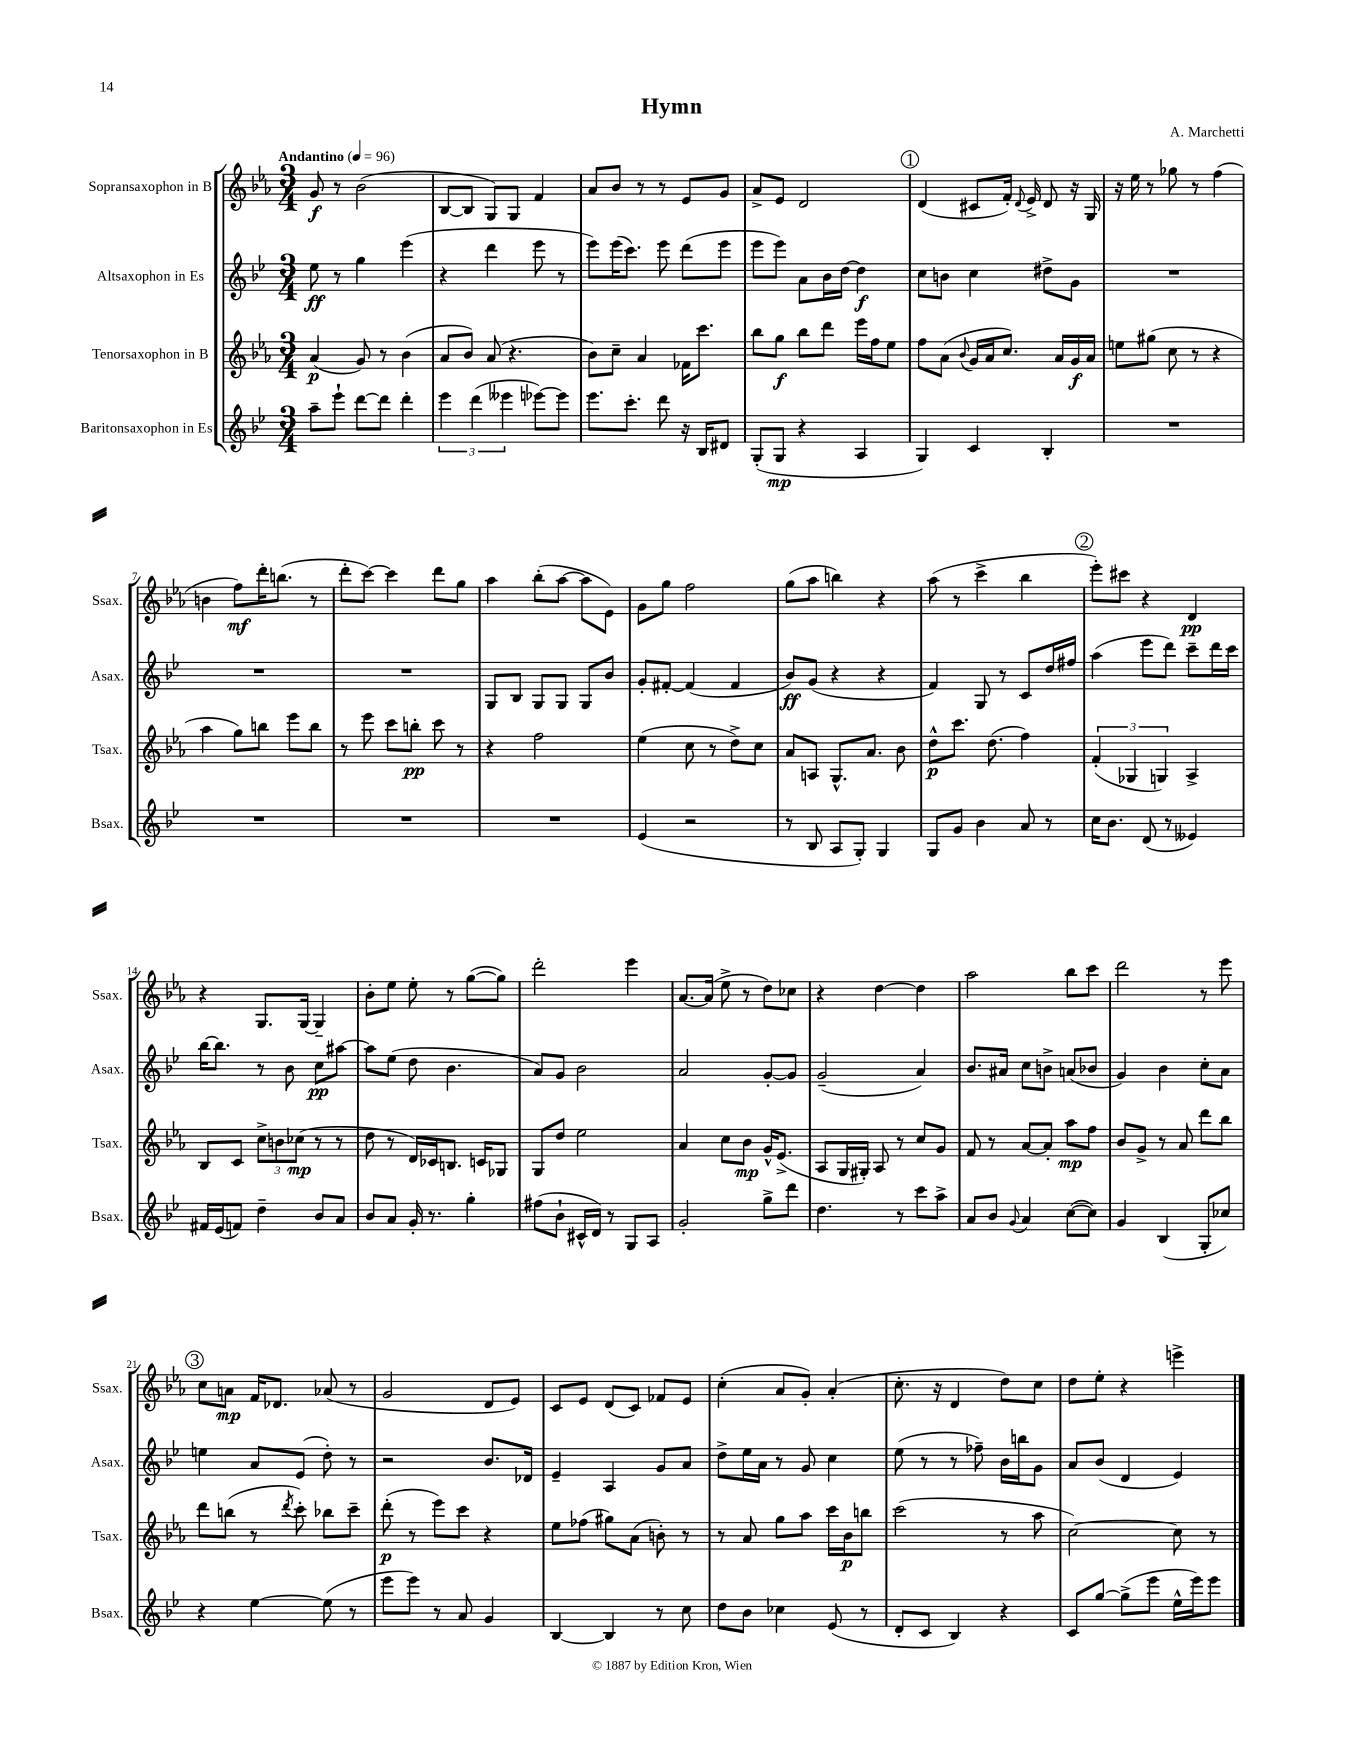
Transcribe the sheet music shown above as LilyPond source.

\header { title = "Hymn" composer = "A. Marchetti" }
<<
\new StaffGroup <<
\new Staff = "s0" \with { instrumentName = "Sopransaxophon in B" shortInstrumentName = "Ssax." } {
    \clef treble \key ees \major \numericTimeSignature \time 3/4 \tempo "Andantino" 4 = 96
    \autoBeamOff g'8\f r8 bes'2( |
    bes8[~ bes8] g8[) g8] f'4 |
    aes'8[ bes'8] r8 r8 ees'8[ g'8] |
    aes'8[-> ees'8] d'2 |
    \mark \markup { \circle "1" } d'4( cis'8[ f'16]-.) \appoggiatura { d'8 } ees'16-> d'8 r16 g16 |
    r16 ees''16 r8 ges''8 r8 f''4( |
    b'4 f''8[\mf) d'''16-. b''8.]( r8 |
    d'''8[-. c'''8]~) c'''4 d'''8[ g''8] |
    aes''4 bes''8[-.( aes''8]~ aes''8[ ees'8]) |
    g'8[ g''8] f''2 |
    g''8[( aes''8] b''4) r4 |
    aes''8( r8 c'''4-> bes''4 |
    \mark \markup { \circle "2" } ees'''8[-.) cis'''8] r4 d'4\pp |
    r4 g8.[ g16]~ g4-- |
    bes'8[-. ees''8] ees''8-. r8 g''8[~( g''8]) |
    d'''2-. ees'''4 |
    aes'8.[~ aes'16]( ees''8-> r8 d''8[) ces''8] |
    r4 d''4~ d''4 |
    aes''2 bes''8[ c'''8] |
    d'''2 r8 ees'''8 |
    \mark \markup { \circle "3" } c''8[ a'8]\mp f'16[ des'8.] aes'8( r8 |
    g'2 d'8[ ees'8]) |
    c'8[ ees'8] d'8[( c'8]) fes'8[ ees'8] |
    c''4-.( aes'8[ g'8]-.) aes'4-.( |
    c''8.-. r16 d'4 d''8[) c''8] |
    d''8[ ees''8]-. r4 e'''4-> \bar "|." |
}
\new Staff = "s1" \with { instrumentName = "Altsaxophon in Es" shortInstrumentName = "Asax." } {
    \clef treble \key bes \major \numericTimeSignature \time 3/4
    \autoBeamOff ees''8\ff r8 g''4 ees'''4( |
    r4 d'''4 ees'''8 r8 |
    ees'''8[) ees'''16( c'''8.]) ees'''8 d'''8[( ees'''8] |
    ees'''8[ ees'''8]) a'8[ bes'16 d''16]~ d''4\f |
    \mark \markup { \circle "1" } c''8[ b'8] c''4 dis''8[-> g'8] |
    R2. |
    R2. |
    R2. |
    g8[ bes8] g8[ g8] g8[ bes'8] |
    g'8[-. fis'8]~-. fis'4( fis'4 |
    bes'8[\ff) g'8]( r4 r4 |
    f'4) g8 r8 c'8[ d''16 fis''16] |
    \mark \markup { \circle "2" } a''4( ees'''8[ d'''8]) c'''8[-- d'''16 c'''16] |
    bes''16[~ bes''8.] r8 bes'8 c''8[\pp ais''8]~ |
    ais''8[ ees''8]( d''8 bes'4. |
    a'8[) g'8] bes'2 |
    a'2 g'8[~-. g'8] |
    g'2--( a'4) |
    bes'8.[ ais'16] c''8[ b'8]-> a'8[( bes'8] |
    g'4) bes'4 c''8[-. a'8] |
    \mark \markup { \circle "3" } e''4 a'8[ ees'8]( d''8-.) r8 |
    r2 bes'8.[ des'16] |
    ees'4-- a4 g'8[ a'8] |
    d''8[-> ees''16 a'16] r8 g'8 c''4 |
    ees''8( r8 r8 fes''8--) bes'16[ b''16 g'8] |
    a'8[ bes'8]( d'4 ees'4) \bar "|." |
}
\new Staff = "s2" \with { instrumentName = "Tenorsaxophon in B" shortInstrumentName = "Tsax." } {
    \clef treble \key ees \major \numericTimeSignature \time 3/4
    \autoBeamOff aes'4\p( g'8) r8 bes'4( |
    aes'8[ bes'8]) aes'8( r4. |
    bes'8[) c''8]-- aes'4 fes'16[ c'''8.] |
    bes''8[ g''8]\f bes''8[ d'''8] ees'''16[ f''16 ees''8] |
    \mark \markup { \circle "1" } f''8[ aes'8]( \appoggiatura { bes'8 } g'16[ aes'16 c''8.]) aes'16[ g'16\f aes'16] |
    e''8[ gis''8]( c''8 r8 r4 |
    aes''4 g''8[) b''8] ees'''8[ b''8] |
    r8 ees'''8 c'''8[ b''8]-.\pp c'''8 r8 |
    r4 f''2 |
    ees''4( c''8 r8 d''8[->) c''8] |
    aes'8[ a8] g8.[-^ aes'8.] bes'8 |
    d''8[-^\p c'''8.] d''8.( f''4) |
    \mark \markup { \circle "2" } \tuplet 3/2 { f'4-.( ges4 g4) } aes4-> |
    bes8[ c'8] \tuplet 3/2 { c''8[-> b'8 ces''8]\mp( } r8 r8 |
    d''8 r8 d'16[) ces'16 b8.] c'16[ ges8] |
    g8[ d''8] ees''2 |
    aes'4 c''8[ bes'8]\mp g'16[-^ ees'8.]->( |
    aes8[ g16 gis16]-.) aes8 r8 c''8[ g'8] |
    f'8 r8 aes'8[~ aes'8]-. aes''8[\mp f''8] |
    bes'8[ g'8]-> r8 aes'8 d'''8[ bes''8] |
    \mark \markup { \circle "3" } d'''8[ b''8]( r8 \acciaccatura { d'''8 } c'''8-.) bes''8[ c'''8]-- |
    d'''8-.\p( r8 ees'''8[) c'''8] r4 |
    ees''8[ fes''8]( gis''8[) aes'8]( b'8-.) r8 |
    r8 aes'8 g''8[ aes''8] c'''16[ bes'16\p b''8] |
    c'''2( r8 aes''8 |
    c''2~) c''8 r8 \bar "|." |
}
\new Staff = "s3" \with { instrumentName = "Baritonsaxophon in Es" shortInstrumentName = "Bsax." } {
    \clef treble \key bes \major \numericTimeSignature \time 3/4
    \autoBeamOff a''8[-- ees'''8]-! d'''8[~ d'''8] d'''4-. |
    \tuplet 3/2 { ees'''4 d'''4( eeses'''4 } ees'''8[~) ees'''8] |
    ees'''8.[ c'''8.]-. d'''8 r16 bes16[ dis'8] |
    g8[-.( g8]\mp r4 a4 |
    \mark \markup { \circle "1" } g4) c'4 bes4-. |
    R2. |
    R2. |
    R2. |
    R2. |
    ees'4( r2 |
    r8 bes8 a8[ g8]-.) g4 |
    g8[ g'8] bes'4 a'8 r8 |
    \mark \markup { \circle "2" } c''16[ bes'8.] d'8( r8 eeses'4) |
    fis'16[ ees'16( f'8]) d''4-- bes'8[ a'8] |
    bes'8[ a'8] g'16-. r8. g''4-. |
    fis''8[( bes'8]-! cis'16[-^ d'16]) r8 g8[ a8] |
    g'2-. g''8[-> d'''8] |
    d''4. r8 c'''8[ a''8]-> |
    a'8[ bes'8] \appoggiatura { g'8 } a'4 c''8[~( c''8]) |
    g'4 bes4( g8[-. ces''8]) |
    \mark \markup { \circle "3" } r4 ees''4~ ees''8( r8 |
    ees'''8[ ees'''8]) r8 a'8 g'4 |
    bes4~ bes4 r8 c''8 |
    d''8[ bes'8] ces''4 ees'8( r8 |
    d'8[-. c'8] bes4) r4 |
    c'8[ g''8]~ g''8[->( ees'''8] ees''16[-^ ees'''16) ees'''8] \bar "|." |
}
>>
>>
